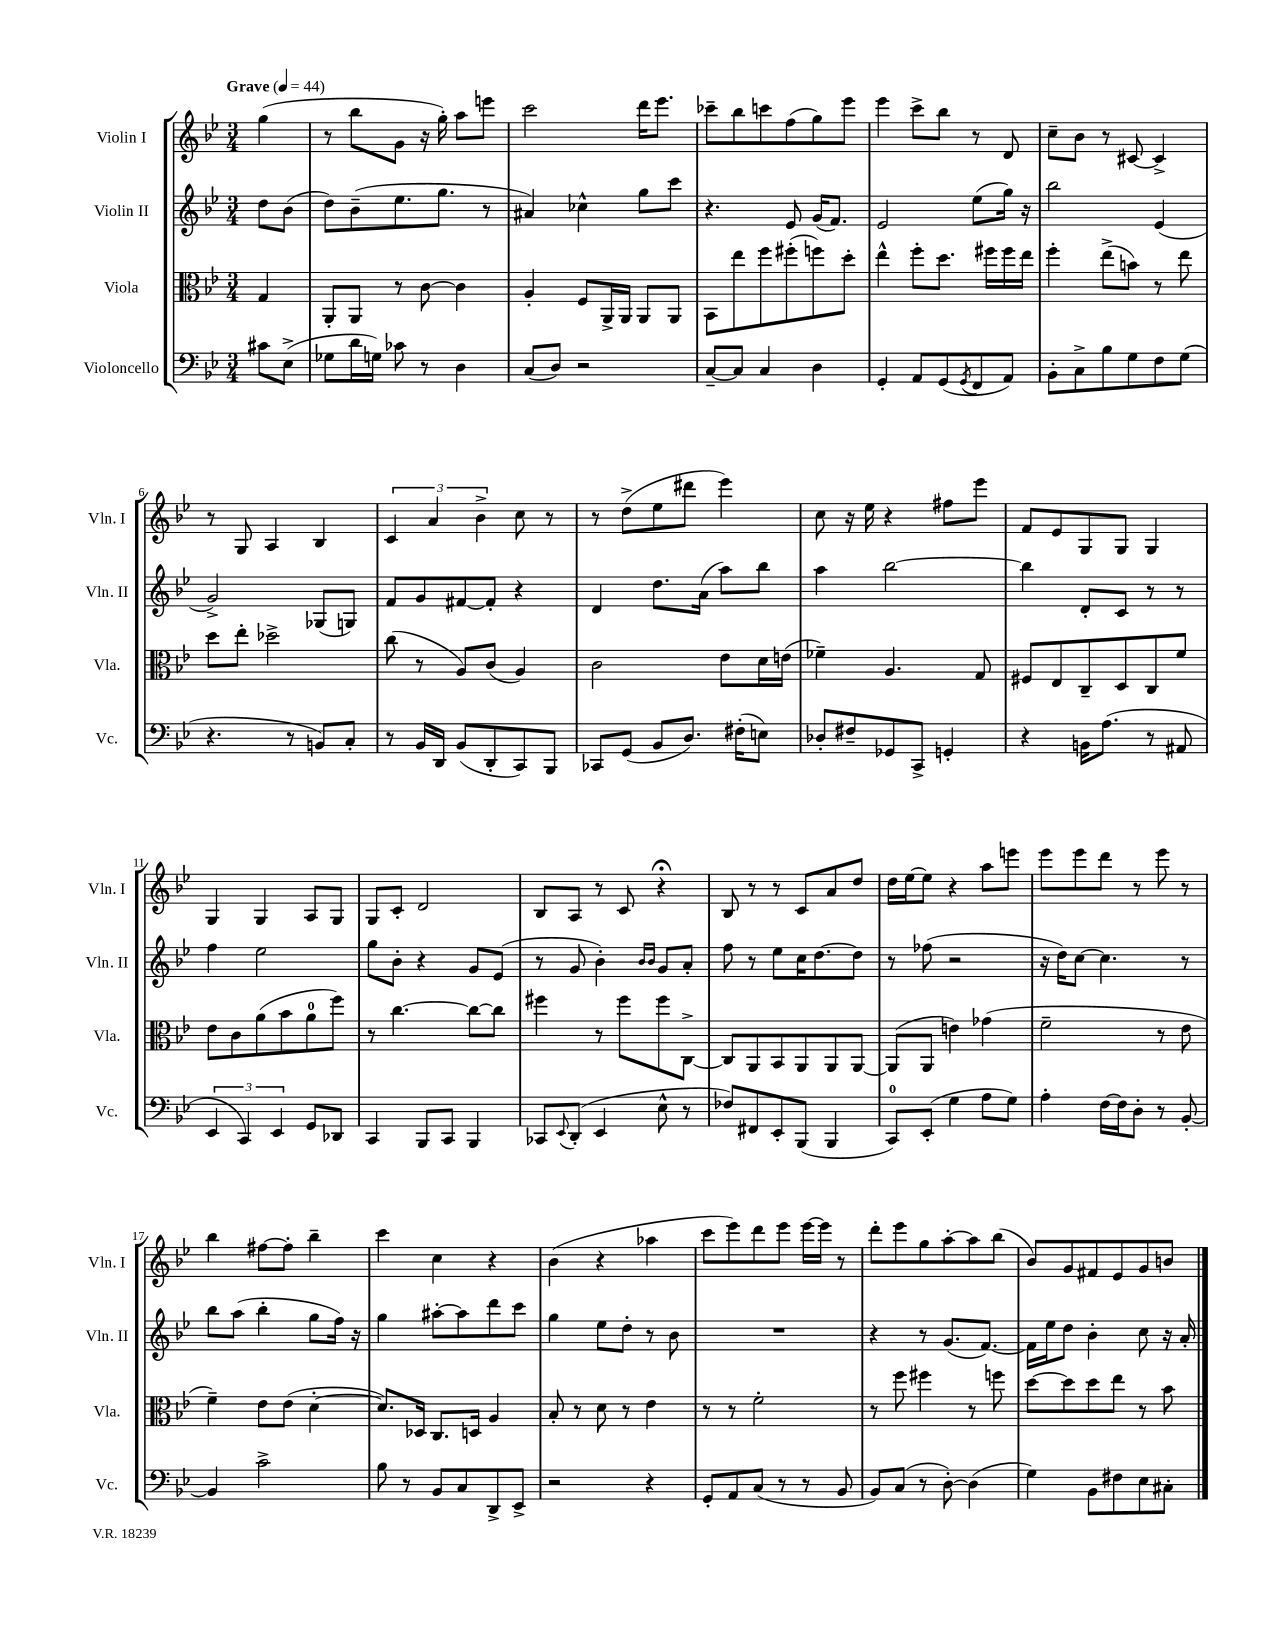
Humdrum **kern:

**kern	**kern	**kern	**kern
*part4	*part3	*part2	*part1
*staff4	*staff3	*staff2	*staff1
*I"Violoncello	*I"Viola	*I"Violin II	*I"Violin I
*I'Vc.	*I'Vla.	*I'Vln. II	*I'Vln. I
*clefF4	*clefC3	*clefG2	*clefG2
*k[b-e-]	*k[b-e-]	*k[b-e-]	*k[b-e-]
*M3/4	*M3/4	*M3/4	*M3/4
*MM44	*MM44	*MM44	*MM44
=	=	=	=
!	!	!	!LO:TX:a:B:t=Grave
8c#X\L	4G/	8dd\L	(4gg\
(8E-^\J	.	(8b-\J	.
=1	=1	=1	=1
8G-X\L	8AA'/L	8dd\L)	8r
16d\L	8AA/J	(8b-~\	8bb-\L
16Gn\JJ)	.	.	.
8c-X\	8r	8.ee-\	8g\J
8r	[8c\	.	16r
.	.	8.gg\J	16gg'\)
4D\	4c\]	.	8aa\L
.	.	8r	8eeen\J
=2	=2	=2	=2
(8C/L	4A'/	4a#X/)	2ccc\
8D/J)	.	.	.
2r	8F/L	4cc-X^^\	.
.	16AA^/L	.	.
.	16AA/JJ	.	.
.	8AA/L	8gg\L	16ddd\KL
.	.	.	8.eee-\J
.	8AA/J	8ccc\J	.
=3	=3	=3	=3
[8C~/L	8BB-\L	4.r	8ccc-X~\L
8C/J]	8ee-\	.	8bb-\
4C/	8ff\	.	8cccn\
.	(8ff#X'\	8e-/	(8ff\
4D\	8ffn\)	(16g/KL	8gg\)
.	.	8.f/J)	.
.	8dd'\J	.	8eee-\J
=4	=4	=4	=4
4GG'/	4ee-^^\	2e-/	4eee-\
8AA/L	8ff'\L	.	8ccc^\L
(8GG/	8.dd\J	.	8bb-\J
8qGG/	.	.	.
8FF/	.	(8ee-\L	8r
.	16ff#X\LL	.	.
8AA/J)	16ff#\	16gg\Jk)	8d/
.	16ee-\JJ	16r	.
=5	=5	=5	=5
8BB-'\L	4ff'\	2bb-\	8cc~\L
8C^\	.	.	8b-\J
8B-\	(8ee-^\L	.	8r
8G\	8bn\J)	.	[8c#X/
8F\	8r	(4e-/	4c#^/]
(8G\J	8ee-\	.	.
!!LO:LB:g=z
=6	=6	=6	=6
4.r	8dd\L	2g^/)	8r
.	8ee-'\J	.	8G/
.	2dd-X^\	.	4A/
8r	.	.	.
8BBn/L)	.	(8G-X/L	4B-/
8C'/J	.	8Gn/J)	.
=7	=7	=7	=7
8r	(8cc\	8f/L	6c/
16BB-/LL	8r	8g/	.
.	.	.	6a/
16DD/JJ	.	.	.
(8BB-/L	8A/L)	[8f#X/	.
.	.	.	6b-^\
8DD'/	(8c/J	8f#'/J]	.
8CC/)	4A/)	4r	8cc\
8BBB-/J	.	.	8r
=8	=8	=8	=8
8CC-X/L	2c\	4d/	8r
(8GG/J	.	.	(8dd^\L
8BB-/L	.	8.dd\L	8ee-\
8.D/J)	.	.	8ddd#X\J
.	.	(16a\Jk	.
.	8e-\L	8aa\L)	4eee-\)
(16F#X'\KL	.	.	.
8En\J)	16d\L	8bb-\J	.
.	(16en\JJ	.	.
=9	=9	=9	=9
8D-X'/L	4f-X~\)	4aa\	8cc\
8F#X~/	.	.	16r
.	.	.	16ee-\
8GG-X/	4.A/	[2bb-\	4r
8CC^/J	.	.	.
4GGn'/	.	.	8ff#X\L
.	8G/	.	8eee-\J
=10	=10	=10	=10
4r	8F#X/L	4bb-\]	8f/L
.	8E-/	.	8e-/
16BBn\KL	8C~/	8d'/L	8G/
(8.A\J	.	.	.
.	8D/	8c/J	8G/J
8r	8C/	8r	4G/
8AA#X/	8f/J	8r	.
!!LO:LB:g=z
=11	=11	=11	=11
6EE-/	8e-\L	4ff\	4G/
.	8c\	.	.
6CC/)	.	.	.
.	(8a\	2ee-\	4G/
6EE-/	.	.	.
.	8b-\	.	.
8GG/L	8a\	.	8A/L
8DD-X/J	8ff\J)	.	8G/J
=12	=12	=12	=12
4CC/	8r	8gg\L	8G/L
.	[4.cc\	8b-'\J	8c'/J
8BBB-/L	.	4r	2d/
8CC/J	.	.	.
4BBB-/	8cc\L_	8g/L	.
.	8cc\J]	(8e-/J	.
=13	=13	=13	=13
8CC-X/L	4ff#X\	8r	8B-/L
8qqEE-/	.	.	.
(8DD'/J	.	8g/	8A/J
4EE-/	8r	4b-'\)	8r
.	8ff#\L	.	8c/
.	.	16qqb-/LL	.
.	.	16qqb-/JJ	.
8E-^^\	8ff#\	8g/L	4r;<
8r	[8C^\J	8a'/J	.
=14	=14	=14	=14
8F-X/L)	8C/L]	8ff\	8B-/
8FF#X/	8AA/	8r	8r
8EE-'/	8BB-/	8ee-\L	8r
(8BBB-/J	8AA/	16cc\K	8c/L
.	.	[8.dd\	.
4BBB-/	8AA/	.	8a/
.	[8AA/J	8dd\J]	8dd/J
=15	=15	=15	=15
8CC/L)	(8AA/L]	8r	16dd\LL
.	.	.	[16ee-\J
(8EE-'/J	8AA/J	(8ff-X\	8ee-\J]
4G\	4en\)	2r	4r
8A\L	(4g-X\	.	8aa\L
8G\J)	.	.	8eeen\J
=16	=16	=16	=16
4A'\	2f~\	16r	8eee-\L
.	.	16dd\KL)	.
.	.	[8cc\J	8eee-\
[16F\LL	.	4.cc\]	8ddd\J
16F\J]	.	.	.
8D'\J	.	.	8r
8r	8r	.	8eee-\
[8BB-'/	8e-\	8r	8r
!!LO:LB:g=z
=17	=17	=17	=17
4BB-/]	4f~\)	8bb-\L	4bb-\
.	.	(8aa\J	.
2c^\	8e-\L	4bb-'\	[8ff#X\L
.	(8e-\J	.	8ff#'\J]
.	[4d'\	8gg\L	4bb-~\
.	.	16ff\Jk)	.
.	.	16r	.
=18	=18	=18	=18
8B-\	8.d/L])	4gg\	4ccc\
8r	.	.	.
.	16D-X/Jk	.	.
8BB-/L	8.C/L	[8aa#X'\L	4cc\
8C/	.	8aa#\]	.
.	16Dn/Jk	.	.
8DD^/	4A/	8ddd\	4r
8EE-^/J	.	8ccc\J	.
=19	=19	=19	=19
2r	8B-'/	4gg\	(4b-\
.	8r	.	.
.	8d\	8ee-\L	4r
.	8r	8dd'\J	.
4r	4e-\	8r	4aa-X\
.	.	8b-\	.
=20	=20	=20	=20
8GG'/L	8r	2.r	8ccc\L
8AA/	8r	.	8eee-\)
(8C/J	2f'\	.	8ddd\
8r	.	.	8eee-\J
8r	.	.	[16eee-\LL
.	.	.	16eee-\JJ]
8BB-/	.	.	8r
=21	=21	=21	=21
8BB-/L)	8r	4r	8ddd'\L
(8C/J	8ff\	.	8eee-\
8r	4ff#X\	8r	8gg\
[8D'\)	.	(8.g/L	[8aa'\
(4D\]	8r	.	8aa\]
.	.	[8.f/J)	.
.	8ffn\	.	(8bb-\J
=22	=22	=22	=22
4G\)	[8dd\L	16f\LL]	8b-/L)
.	.	16ee-\J	.
.	8dd\]	8dd\J	8g/
8BB-\L	8dd\	4b-'\	8f#X/
8F#X\	8ee-\J	.	8e-/
8E-\	8r	8cc\	8g/
8C#X'\J	8b-\	16r	8bn/J
.	.	16a'/	.
==	==	==	==
*-	*-	*-	*-
